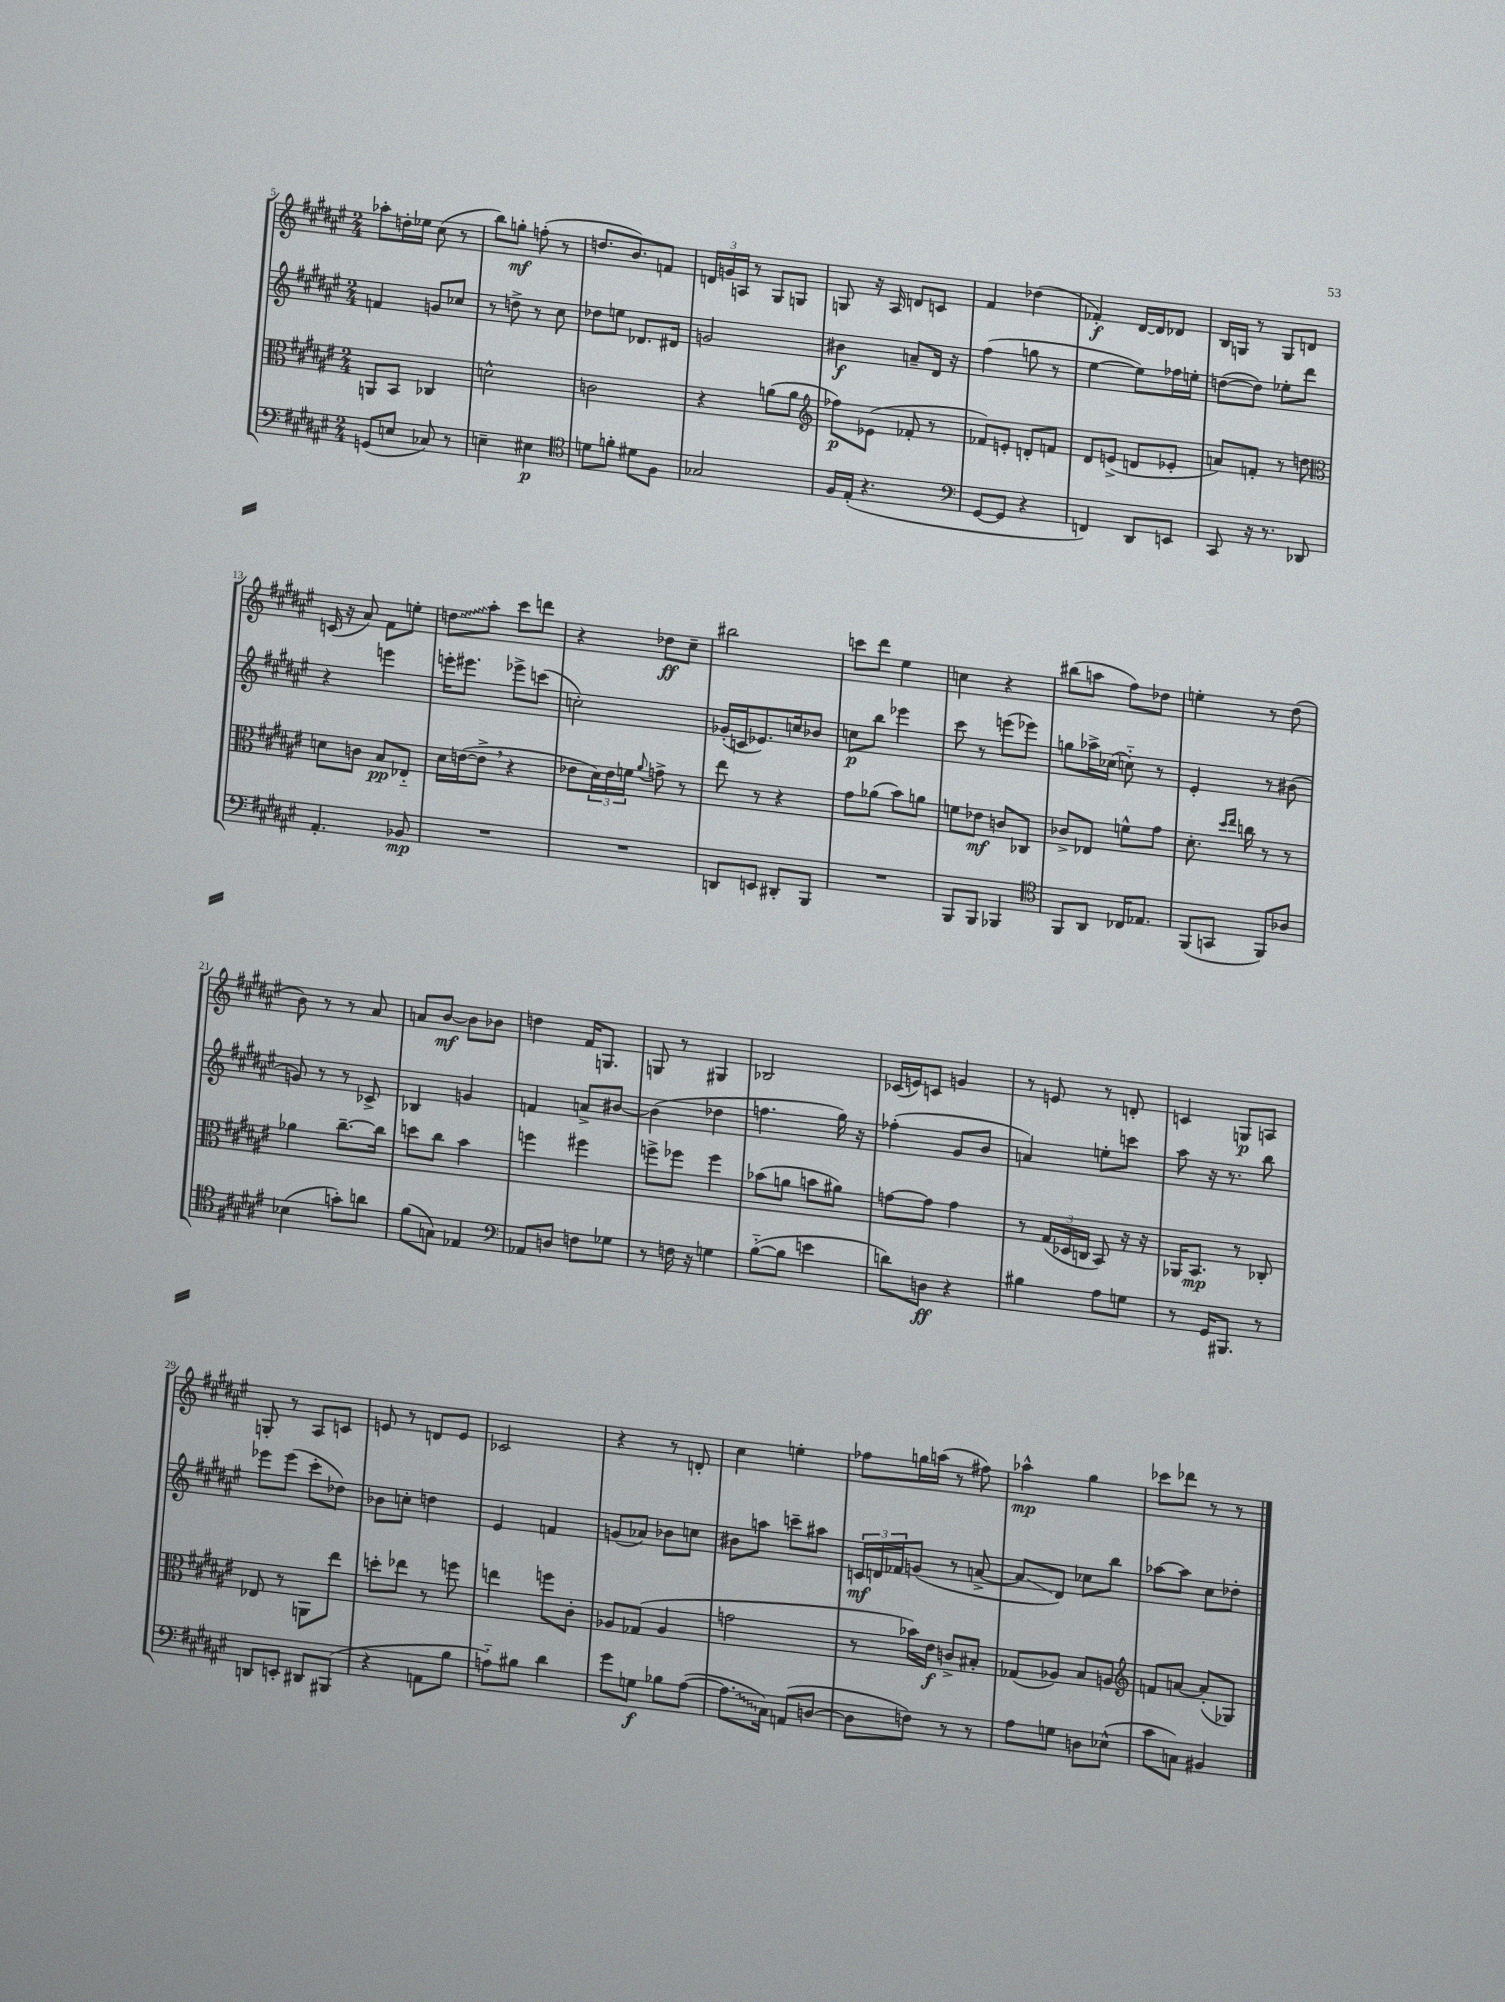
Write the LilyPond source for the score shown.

<<
\new StaffGroup <<
\new Staff = "s0" {
    \clef treble \key fis \major \numericTimeSignature \time 2/4
    aes''8-. d''16-. ees''16 cis''8( r8 |
    b''8) g''8-.\mf f''8-.( r8 |
    d''8. b'8.) f'8 |
    \tuplet 3/2 { d'16 g'16 a16 } r8 gis8 g8 |
    g8 r16 ais16 d'8 c'8 |
    fis'4 des''4( |
    fes'4-.\f) dis'16~ dis'16 des'8 |
    b16 g16 r8 g8 d'8 |
    c'16( r16 ais'8) fis'8 e''8-. |
    \once \override Glissando.style = #'zigzag d''8\glissando ais''8-. cis'''8 d'''8 |
    r4 des''8\ff cis''8-- |
    bis''2 |
    c'''8 dis'''8 eis''4 |
    c''4 r4 |
    bis''8( a''8 fis''8) des''8 |
    e''4-. r8 dis''8( |
    b'8) r8 r8 ais'8 |
    a'8 b'8~\mf b'8 bes'8 |
    d''4 fis'16 g8. |
    g8 r8 gis4 |
    bes2 |
    ces'16( e'16) c'8 g'4 |
    r8 e'8 r8 d'8-. |
    c'4 g8\p a8 |
    g8-. r8 ais8 c'8 |
    e'8 r8 d'8 e'8 |
    ces'2 |
    r4 r8 d'8-. |
    cis''4 e''4-. |
    fes''8 g''16 a''16( r8 fis''8) |
    aes''4-^\mp gis''4 |
    ces'''8 des'''8 r8 r8 \bar "|." |
}
\new Staff = "s1" {
    \clef treble \key fis \major \numericTimeSignature \time 2/4
    f'4 g'8 ces''8 |
    r8 d''8-> r8 cis''8 |
    des''8 e''8 des'8. dis'16 |
    g'2 |
    bis'4\f a'8-- dis'16 r16 |
    fis''4( g''8 r8 |
    eis''4~ eis''8) fes''16 e''16-. |
    d''8~( d''8) ees''8-. dis'''8 |
    r4 e'''4 |
    e'''16-. eis'''8. ees'''8-> c'''8( |
    c''2-.) |
    ges'16-.( c'16 ees'8.) c''16 bes'8 |
    c''8\p b''8 ees'''4 |
    cis'''8 r8 e'''8( ees'''8) |
    g''8 aes''16-> ces''16( c''8-_) r8 |
    eis'4-. r8 bis'8( |
    g'8) r8 r8 ces'8-> |
    bes4 g'4 |
    f'4 a'8-> bis'8~ |
    bis'4( des''4 |
    f''4. gis''16) r16 |
    fes''4-.( gis'8 b'8 |
    a'4) e''8-. c'''8 |
    ais''8 r16 r8. b''8 |
    ees'''8 ees'''8( cis'''8-. des''8) |
    bes'8 c''8-. d''4 |
    eis'4 f'4 |
    g'8( aes'8) bes'8 c''8 |
    bis'8 a''8 c'''8-- ais''8 |
    \tuplet 3/2 { c'16\mf d'16 fes'16 } g'8( r8 a'8~-> |
    a'8\glissando dis'8) ces''8 b''8 |
    aes''8~ aes''8 cis''8 des''8-. \bar "|." |
}
\new Staff = "s2" {
    \clef alto \key fis \major \numericTimeSignature \time 2/4
    a,8 b,8 ces4 |
    d'2-^ |
    c'2 |
    r4 a'8( a'8 |
    \clef treble fes''8\p) ees'8( fes'8-. r8 |
    fes'8) e'8-. d'8-. f'8 |
    dis'8 e'8->( d'8 ees'8-. |
    a'8) f'8-. r8 d''8 |
    \clef alto d'8 c'8 b8\pp ees8-_ |
    dis'16 e'16~( e'8-> \breathe r4 |
    ees'8 \tuplet 3/2 { dis'16) ees'16 f'16 } \appoggiatura { ais'8 } g'8-> r8 |
    eis''8 r8 r4 |
    gis'8 aes'8( b'8) a'8 |
    f'8 ees'8\mf c'8 ces8 |
    ces'8-> ees8 f'8-^ gis'8 |
    dis'8.-. \grace { dis''16 eis''16 } c''16 r8 r8 |
    aes'4 cis''8.~-- cis''16 |
    d''8 cis''8 b'4 |
    f''4 fis''4 |
    f''8-> fes''8 fes''4 |
    bes'8( a'8 b'8 ais'8) |
    g'8~ g'8 g'4 |
    r8 \tuplet 3/2 { gis16( des16 c16 } b,8) r16 r16 |
    aes,16 b,8.\mp r8 ces8-. |
    ees8 r8 a,8 eis''8 |
    d''8-. ees''8 r8 f''8 |
    e''4 f''8 cis'8-. |
    aes8 ges8( aes4 |
    g'2 |
    r8 bes'16) eis'16\f c'8-> bis8-. |
    ges8( aes8) b8 a8 |
    \clef treble f'8 a'8~ a'8-.( ges8) \bar "|." |
}
\new Staff = "s3" {
    \clef bass \key fis \major \numericTimeSignature \time 2/4
    g,8( e8 ces8) r8 |
    e4-- eis4\p |
    \clef tenor d'8 f'8-. dis'8 fis8 |
    ges2 |
    fis16 eis16-.( r4. |
    \clef bass gis,8~ gis,8 r4 |
    f,4) dis,8 e,8 |
    cis,8 r16 r8. des,8 |
    ais,4.-. bes,8\mp |
    R2 |
    R2 |
    d,8 e,8 dis,8-. b,,8 |
    R2 |
    b,,8 b,,8 bes,,4 |
    \clef tenor fis,8 ais,8 ces16 ees8. |
    fis,8( g,8 fis,8) aes8 |
    bes4( g'8-.) a'8 |
    fis'8( g8) ees4 |
    \clef bass aes,8 d8 f8 ges8 |
    r8 f16 r16 g4 |
    b8~-_( b8 e'4 |
    d'8) d8\ff r4 |
    bis4 ais8 g8 |
    r8 gis,16 bis,,8. r8 |
    d,8 e,8-. dis,8 bis,,8( |
    r4 a,8 b8 |
    a8-_) bis8 dis'4 |
    gis'8 g8\f bes8 ais8~( |
    \once \override Glissando.style = #'zigzag ais8.\glissando cis16) a,8( d8~ |
    d8 f8) r8 r8 |
    ais8 g8 d8 ees8-^( |
    cis'8 c8) bis,4 \bar "|." |
}
>>
>>
\layout { \context { \Score currentBarNumber = #5 } }
